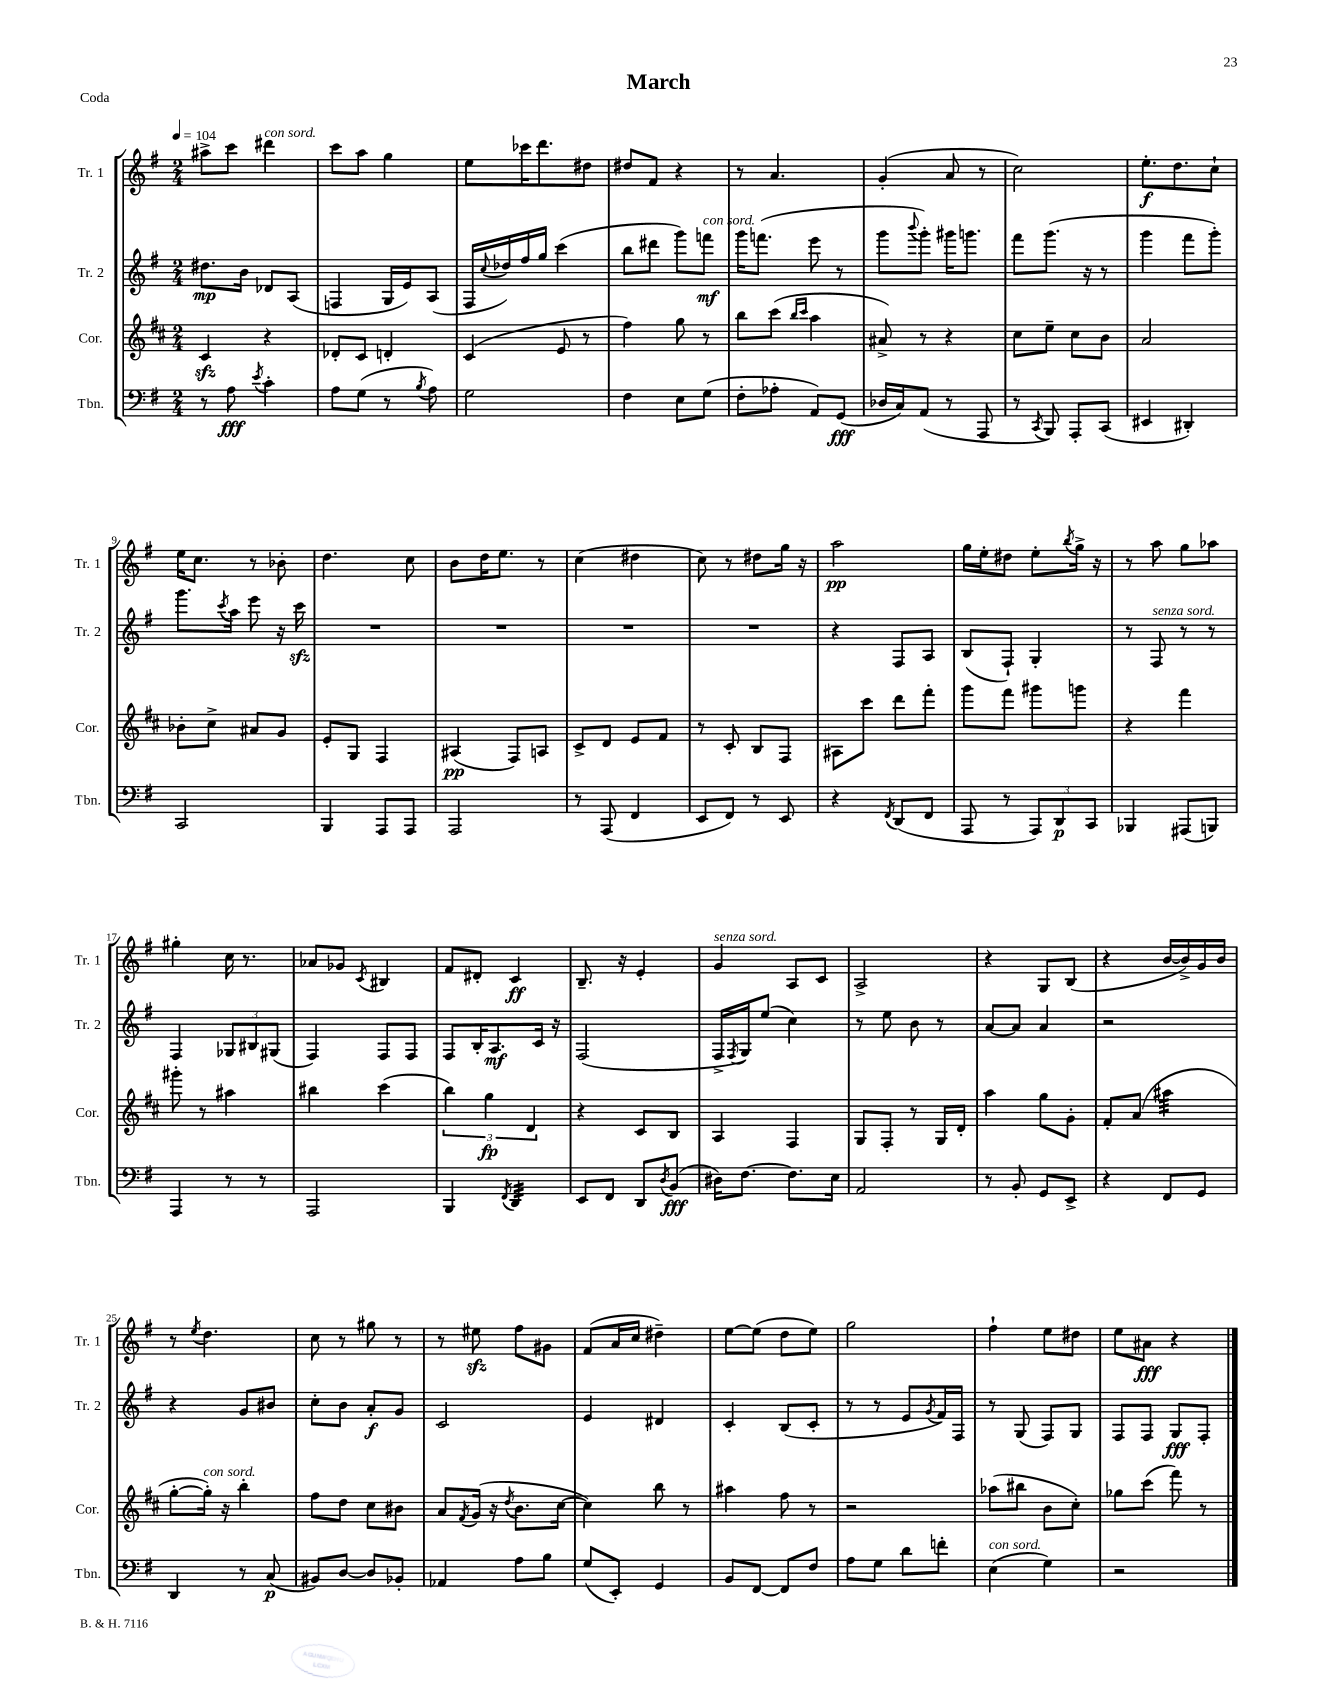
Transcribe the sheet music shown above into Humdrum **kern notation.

**kern	**kern	**kern	**kern
*staff4	*staff3	*staff2	*staff1
*clefF4	*clefG2	*clefG2	*clefG2
*k[f#]	*k[f#c#]	*k[f#]	*k[f#]
*M2/4	*M2/4	*M2/4	*M2/4
*MM104	*MM104	*MM104	*MM104
8r	4c#	8.dd#	8aa#^
8A	.	.	8ccc
.	.	16b	.
8qe	.	.	.
4c'	4r	8d-	4ddd#
.	.	(8A	.
=	=	=	=
8A	8d-'	4F	8ccc
(8G	8c#	.	8aa
8r	4d'	16G	4gg
.	.	16e)	.
8qB	.	.	.
8A)	.	(8A	.
=	=	=	=
2G	(4c#	16F#	8ee
.	.	8qqcc	.
.	.	16dd-)	.
.	.	16ff#	16ccc-
.	.	16gg	8.ddd
.	8e	(4ccc	.
.	8r	.	8dd#
=	=	=	=
4F#	4ff#)	8bb	8dd#
.	.	8ddd#	8f#
8E	8gg	8ggg)	4r
(8G	8r	8fff	.
=	=	=	=
8F#'	8bb	16ggg	8r
.	.	(8.fff	.
8A-'	(8ccc#	.	4.a
.	16qqbb	.	.
.	16qqccc#	.	.
8AA)	4aa	8eee	.
(8GG	.	8r	.
=	=	=	=
16D-	8a#^)	8ggg	(4g'
16C)	.	.	.
.	.	8qqbbb	.
(8AA	8r	8ggg')	.
8r	4r	16ggg#	8a
.	.	8.ggg	.
8AAA	.	.	8r
=	=	=	=
8r	8cc#	8fff#	2cc)
8qCC	.	.	.
8BBB)	8ee~	(8.ggg	.
8AAA'	8cc#	.	.
.	.	16r	.
(8CC	8b	8r	.
=	=	=	=
4EE#	2a	4ggg	8.ee'
.	.	.	8.dd
4DD#')	.	8fff#	.
.	.	8ggg')	8cc`
=	=	=	=
2CC	8b-'	8.ggg	16ee
.	.	.	8.cc
.	8cc#^	.	.
.	.	8qccc	.
.	.	16aa	.
.	8a#	8eee	8r
.	8g	16r	8b-'
.	.	16ccc	.
=	=	=	=
4BBB	8e'	2r	4.dd
.	8G	.	.
8AAA	4F#	.	.
8AAA	.	.	8cc
=	=	=	=
2AAA	(4A#	2r	8b
.	.	.	16dd
.	.	.	8.ee
.	8F#)	.	.
.	8A	.	8r
=	=	=	=
8r	8c#^	2r	(4cc
(8AAA	8d	.	.
4FF#	8e	.	4dd#
.	8f#	.	.
=	=	=	=
8EE	8r	2r	8cc)
8FF#)	8c#'	.	8r
8r	8B	.	8dd#
8EE	8F#	.	16gg
.	.	.	16r
=	=	=	=
4r	8A#	4r	2aa
.	8ccc#	.	.
8qFF#	.	.	.
(8DD	8ddd	8F#	.
8FF#	8fff#'	8A	.
=	=	=	=
8AAA	8ggg	(8B	16gg
.	.	.	16ee'
8r	8fff#	8F#`)	8dd#
12AAA)	8ggg#	4G'	8ee'
12DD	.	.	.
.	.	.	8qbb
.	8ggg	.	16gg^
12CC	.	.	.
.	.	.	16r
=	=	=	=
4BBB-	4r	8r	8r
.	.	8F#	8aa
(8AAA#	4fff#	8r	8gg
8BBB)	.	8r	8aa-
=	=	=	=
4AAA	8ggg#'	4F#	4gg#'
.	8r	.	.
8r	4aa#	12G-	16cc
.	.	.	8.r
.	.	12B#	.
8r	.	.	.
.	.	(12G#	.
=	=	=	=
2AAA	4bb#	4F#)	8a-
.	.	.	8g-
.	.	.	8qc
.	(4ccc#	8F#	4B#
.	.	8F#	.
=	=	=	=
4BBB	6bb)	8F#	8f#
.	.	16B'	8d#'
.	6gg	.	.
.	.	8.A	.
8qFF#	.	.	.
4DD	.	.	4c
.	6d	.	.
.	.	16c	.
.	.	16r	.
=	=	=	=
8EE	4r	(2F#	8.B~
8FF#	.	.	.
.	.	.	16r
8DD	8c#	.	4e'
8qD	.	.	.
(8BB	8B	.	.
=	=	=	=
16D#)	4A	16F#^	4g
.	.	8qF#	.
[8.F#	.	16G)	.
.	.	(8ee	.
8.F#]	4F#	4cc)	8A
.	.	.	8c
16E	.	.	.
=	=	=	=
2AA	8G	8r	2A^
.	8F#'	8ee	.
.	8r	8b	.
.	16G	8r	.
.	16d'	.	.
=	=	=	=
8r	4aa	[8a	4r
8BB'	.	8a]	.
8GG	8gg	4a	8G
8EE^	8g'	.	(8B
=	=	=	=
4r	8f#'	2r	4r
.	(8a	.	.
8FF#	4aa#	.	[16b
.	.	.	16b^])
8GG	.	.	16g
.	.	.	16b
=	=	=	=
4DD	[8gg'	4r	8r
.	.	.	8qee
.	16gg'])	.	4.dd
.	16r	.	.
8r	4bb'	8g	.
(8C	.	8b#	.
=	=	=	=
8BB#)	8ff#	8cc'	8cc
[8D	8dd	8b	8r
8D]	8cc#	8a'	8gg#
8BB-'	8b#	8g	8r
=	=	=	=
4AA-	8a	2c	8r
.	8qf#	.	.
.	(16g	.	8ee#
.	16r	.	.
.	8qdd	.	.
8A	8.b	.	8ff#
8B	.	.	8g#
.	[16cc#	.	.
=	=	=	=
(8G	4cc#])	4e	(8f#
8EE')	.	.	16a
.	.	.	16cc
4GG	8bb	4d#	4dd#~)
.	8r	.	.
=	=	=	=
8BB	4aa#	4c'	[8ee
[8FF#	.	.	(8ee]
8FF#]	8ff#	(8B	8dd
8F#	8r	8c'	8ee)
=	=	=	=
8A	2r	8r	2gg
8G	.	8r	.
8d	.	8e	.
.	.	8qg	.
8f'	.	16f#)	.
.	.	16F#	.
=	=	=	=
(4E	(8aa-	8r	4ff#`
.	8bb#	(8G	.
4G)	8b	8F#)	8ee
.	8cc#')	8G	8dd#
=	=	=	=
2r	8gg-	8F#	8ee
.	(8ccc#	8F#	8a#
.	8fff#)	8G	4r
.	8r	8F#'	.
==	==	==	==
*-	*-	*-	*-
